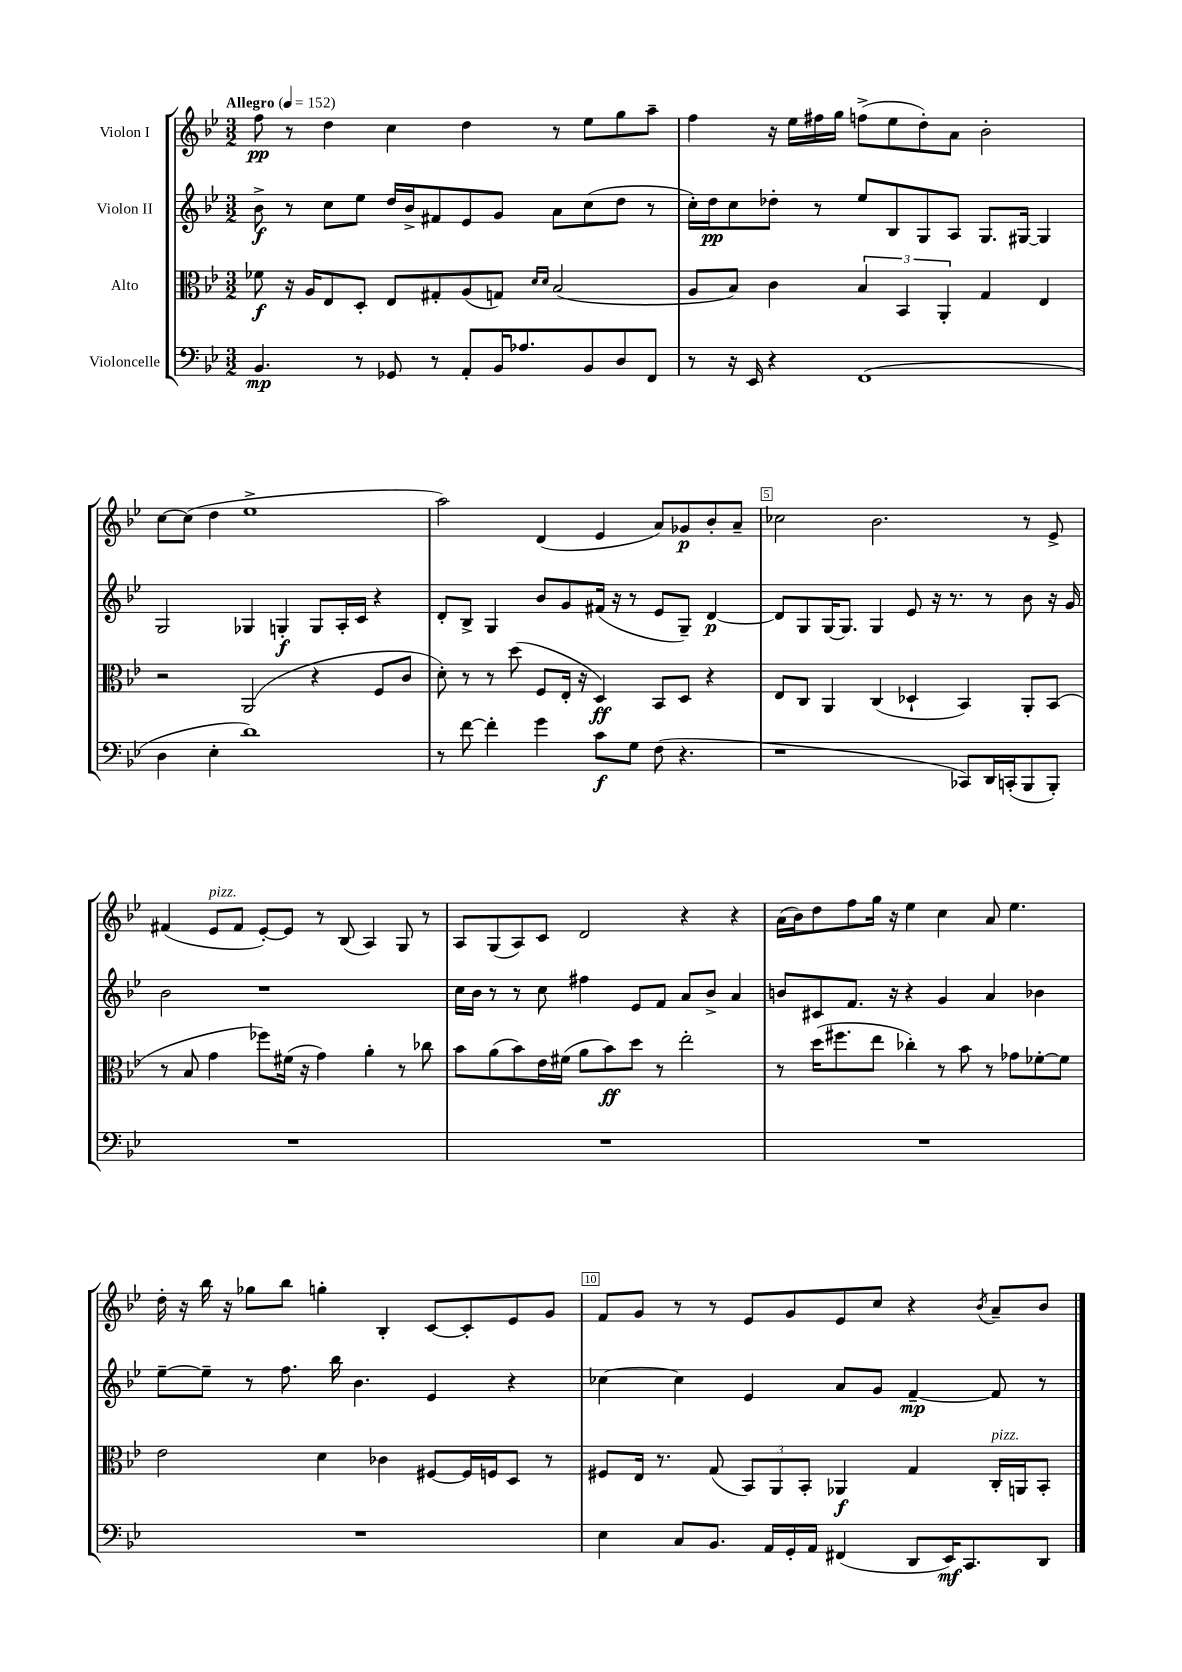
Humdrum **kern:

**kern	**kern	**kern	**kern
*staff4	*staff3	*staff2	*staff1
*clefF4	*clefC3	*clefG2	*clefG2
*k[b-e-]	*k[b-e-]	*k[b-e-]	*k[b-e-]
*M3/2	*M3/2	*M3/2	*M3/2
*MM152	*MM152	*MM152	*MM152
4.BB-	8f-	8b-^	8ff
.	16r	8r	8r
.	16A	.	.
.	8E-	8cc	4dd
8r	8D'	8ee-	.
8GG-	8E-	16dd	4cc
.	.	16b-^	.
8r	8G#'	8f#	.
8AA'	(8A	8e-	4dd
16BB-	8G)	8g	.
8.A-	.	.	.
.	16qqd	.	.
.	16qqd	.	.
.	(2B-	8a	8r
8BB-	.	(8cc	8ee-
8D	.	8dd	8gg
8FF	.	8r	8aa~
=	=	=	=
8r	8A	16cc')	4ff
.	.	16dd	.
16r	8B-)	8cc	.
16EE-	.	.	.
4r	4c	8dd-'	16r
.	.	.	16ee-
.	.	8r	16ff#
.	.	.	16gg
(1FF	6B-	8ee-	(8ff^
.	.	8B-	8ee-
.	6BB-	.	.
.	.	8G	8dd')
.	6AA'	.	.
.	.	8A	8a
.	4G	8.G	2b-'
.	.	[16G#	.
.	4E-	4G#]	.
=	=	=	=
4D	2r	2G	[8cc
.	.	.	(8cc]
4E-'	.	.	4dd
1d)	(2AA	4G-	1ee-^
.	.	4G'	.
.	4r	8G	.
.	.	16A'	.
.	.	16c	.
.	8F	4r	.
.	8c	.	.
=	=	=	=
8r	8d')	8d'	2aa)
[8f	8r	8B-^	.
4f']	8r	4G	.
.	(8dd	.	.
4g	8F	8b-	(4d
.	16E-'	8g	.
.	16r	.	.
8c	4D)	(16f#	4e-
.	.	16r	.
8G	.	8r	.
(8F	8BB-	8e-	8a)
4.r	8D	8G~)	8g-
.	4r	[4d	8b-'
.	.	.	8a~
=	=	=	=
1r	8E-	8d]	2cc-
.	8C	8G	.
.	4AA	[16G	.
.	.	8.G]	.
.	(4C	4G	2.b-
.	4D-`	8e-	.
.	.	16r	.
.	.	8.r	.
8CC-)	4BB-)	.	.
16DD	.	8r	.
(16CC'	.	.	.
8BBB-	8AA'	8b-	8r
8BBB-')	(8BB-	16r	8e-^
.	.	16g	.
=	=	=	=
1.r	8r	2b-	(4f#
.	8B-	.	.
.	4g	.	8e-
.	.	.	8f#
.	8ff-)	1r	[8e-')
.	(16f#	.	8e-]
.	16r	.	.
.	4g)	.	8r
.	.	.	(8B-
.	4a'	.	4A)
.	8r	.	8G
.	8cc-	.	8r
=	=	=	=
1.r	8b-	16cc	8A
.	.	16b-	.
.	(8a	8r	(8G
.	8b-)	8r	8A)
.	16e-	8cc	8c
.	(16f#	.	.
.	8a	4ff#	2d
.	8b-)	.	.
.	8dd	8e-	.
.	8r	8f	.
.	2ee-'	8a	4r
.	.	8b-^	.
.	.	4a	4r
=	=	=	=
1.r	8r	8b	(16a
.	.	.	16b-)
.	(16dd	8c#	8dd
.	8.ff#	.	.
.	.	8.f	8ff
.	8ee-	.	16gg
.	.	16r	16r
.	4cc-')	4r	4ee-
.	8r	4g	4cc
.	8b-	.	.
.	8r	4a	8a
.	8g-	.	4.ee-
.	[8f-'	4b-	.
.	8f-]	.	.
=	=	=	=
1.r	2e-	[8ee-~	16dd'
.	.	.	16r
.	.	8ee-~]	16bb-
.	.	.	16r
.	.	8r	8gg-
.	.	8.ff	8bb-
.	4d	.	4gg'
.	.	16bb-	.
.	.	4.b-	.
.	4c-	.	4B-'
.	[8F#	4e-	[8c
.	16F#]	.	8c']
.	16F	.	.
.	8D	4r	8e-
.	8r	.	8g
=	=	=	=
4E-	8F#	[4cc-	8f
.	16E-	.	8g
.	8.r	.	.
8C	.	4cc-]	8r
8.BB-	(8G	.	8r
.	12BB-)	4e-	8e-
16AA	.	.	.
.	12AA	.	.
16GG'	.	.	8g
.	12BB-'	.	.
16AA	.	.	.
(4FF#	4AA-	8a	8e-
.	.	8g	8cc
8DD	4G	[4f~	4r
16EE-)	.	.	.
8.CC	.	.	.
.	.	.	8qb-
.	16C'	8f]	8a~
.	16AA	.	.
8DD	8BB-'	8r	8b-
==	==	==	==
*-	*-	*-	*-
